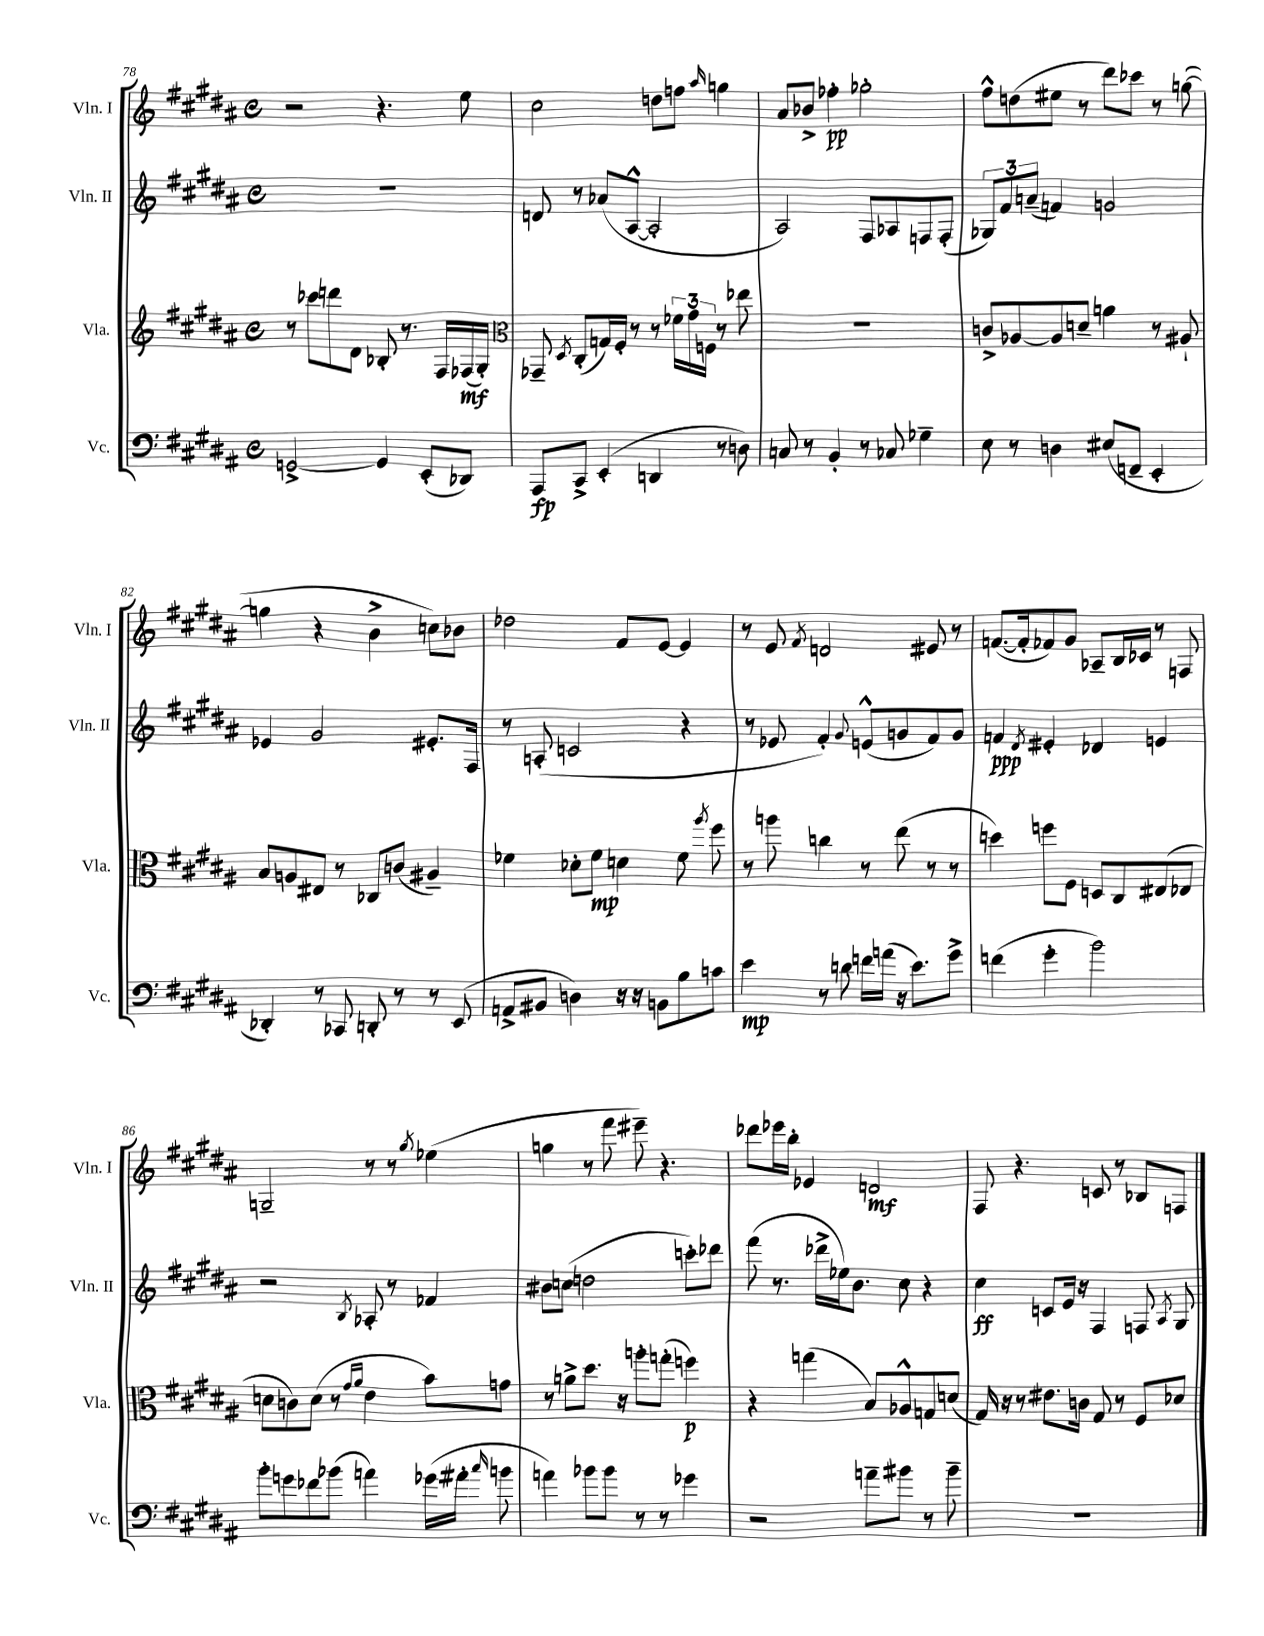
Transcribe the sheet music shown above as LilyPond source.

<<
\new StaffGroup <<
\new Staff = "s0" \with { instrumentName = "Vln. I" shortInstrumentName = "Vln. I" } {
    \clef treble \key b \major \defaultTimeSignature \time 4/4
    \autoBeamOff r2 r4. e''8 |
    cis''2 d''8[ f''8] \grace { ais''16 } g''4 |
    ais'8[ bes'8]-> fes''4-.\pp ges''2-. |
    fis''8[-^ d''8( eis''8] r8 dis'''8[) ces'''8] r8 g''8~( |
    g''4 r4 b'4-> c''8[) bes'8] |
    des''2 fis'8[ e'8]~ e'4 |
    r8 e'8 \acciaccatura { fis'8 } d'2 eis'8 r8 |
    f'8.[~( f'16-. fes'8) gis'8] aes8[-- b16 ces'16] r8 f8 |
    g2-- r8 r8 \acciaccatura { gis''8 } ees''4( |
    g''4 r8 fis'''8 eis'''8--) r4. |
    des'''8[ ees'''16 b''16]-. ees'4 d'2\mf |
    fis8 r4. c'8 r8 bes8[ f8] \bar "|." |
}
\new Staff = "s1" \with { instrumentName = "Vln. II" shortInstrumentName = "Vln. II" } {
    \clef treble \key b \major \defaultTimeSignature \time 4/4
    \autoBeamOff R1 |
    d'8 r8 aes'8[( ais8]~-^ ais2-. |
    ais2) fis8[ aes8 f8 f8]-.( |
    \tuplet 3/2 { ges8[) fis'8 a'8]--( } f'4) g'2 |
    ees'4 gis'2 eis'8.[-. fis16] |
    r8 a8-.( c'2 r4 |
    r8 ees'8 fis'4-.) \appoggiatura { gis'8 } e'8[-^( g'8 fis'8) g'8] |
    f'4\ppp \acciaccatura { dis'8 } eis'4-. des'4 e'4 |
    r2 \acciaccatura { b8 } aes8-. r8 fes'4 |
    bis'8[ c''8]( d''2 c'''8[-.) des'''8] |
    fis'''8( r8. des'''16[-> ees''16) b'8.] cis''8 r4 |
    cis''4\ff c'8[ e'16] r16 fis4 f8 \acciaccatura { ais8 } gis8 \bar "|." |
}
\new Staff = "s2" \with { instrumentName = "Vla." shortInstrumentName = "Vla." } {
    \clef treble \key b \major \defaultTimeSignature \time 4/4
    \autoBeamOff r8 ces'''8[ d'''8 dis'8] bes8-. r8. fis16[ fes16\mf( gis16]-.) |
    \clef alto ges,8-- \acciaccatura { dis8 } cis8[-.( g16) fis16]-. r8 r8 \tuplet 3/2 { fes'16[ gis'16 f16] } r8 ees''8 |
    R1 |
    c'8[-> aes8~ aes8 d'8]-- a'4 r8 ais8-! |
    b8[ a8 eis8] r8 ces8[ c'8]( ais4--) |
    fes'4 des'8[-. fes'8]\mp d'4 fes'8 \acciaccatura { ais''8 } fis''8 |
    r8 a''8 c''4 r8 e''8( r8 r8 |
    d''4) f''8[ fis8] d8[ cis8 eis8( ees8] |
    d'8[ c'8) d'8]( r8 \grace { gis'16[ ais'16] } e'4 b'8[) g'8] |
    r8 a'8[-> dis''8.] r16 a''8[-. g''8]-.( f''4\p) |
    r4 g''4( b8[) aes8-^ g8 d'8]( |
    gis16) r16 r8 eis'8.[ c'16] gis8 r8 fis8[ des'8] \bar "|." |
}
\new Staff = "s3" \with { instrumentName = "Vc." shortInstrumentName = "Vc." } {
    \clef bass \key b \major \defaultTimeSignature \time 4/4
    \autoBeamOff g,2~-> g,4 e,8[-.( des,8]) |
    ais,,8[\fp cis,8]-> e,4-.( d,4 r8 d8) |
    c8 r8 b,4-. r8 ces8 ges4-- |
    e8 r8 d4 eis8[( f,8]-- e,4-. |
    des,4-.) r8 ces,8 d,8-. r8 r8 e,8( |
    a,8[-> bis,8] d4) r16 r16 b,8[ b8 c'8] |
    e'4\mp r8 d'8 f'16[ a'16]( r16 e'8.[) gis'8]-> |
    f'4( gis'4-. b'2) |
    b'8[-. g'8 fes'8 bes'8]( a'4) ges'16[( ais'16]-. \grace { cis''16 } b'8 |
    a'4) bes'8[ bes'8] r8 r8 ges'4 |
    r2 a'8[-- bis'8] r8 bis'8-- |
    R1 \bar "|." |
}
>>
>>
\layout { \context { \Score currentBarNumber = #78 } }
